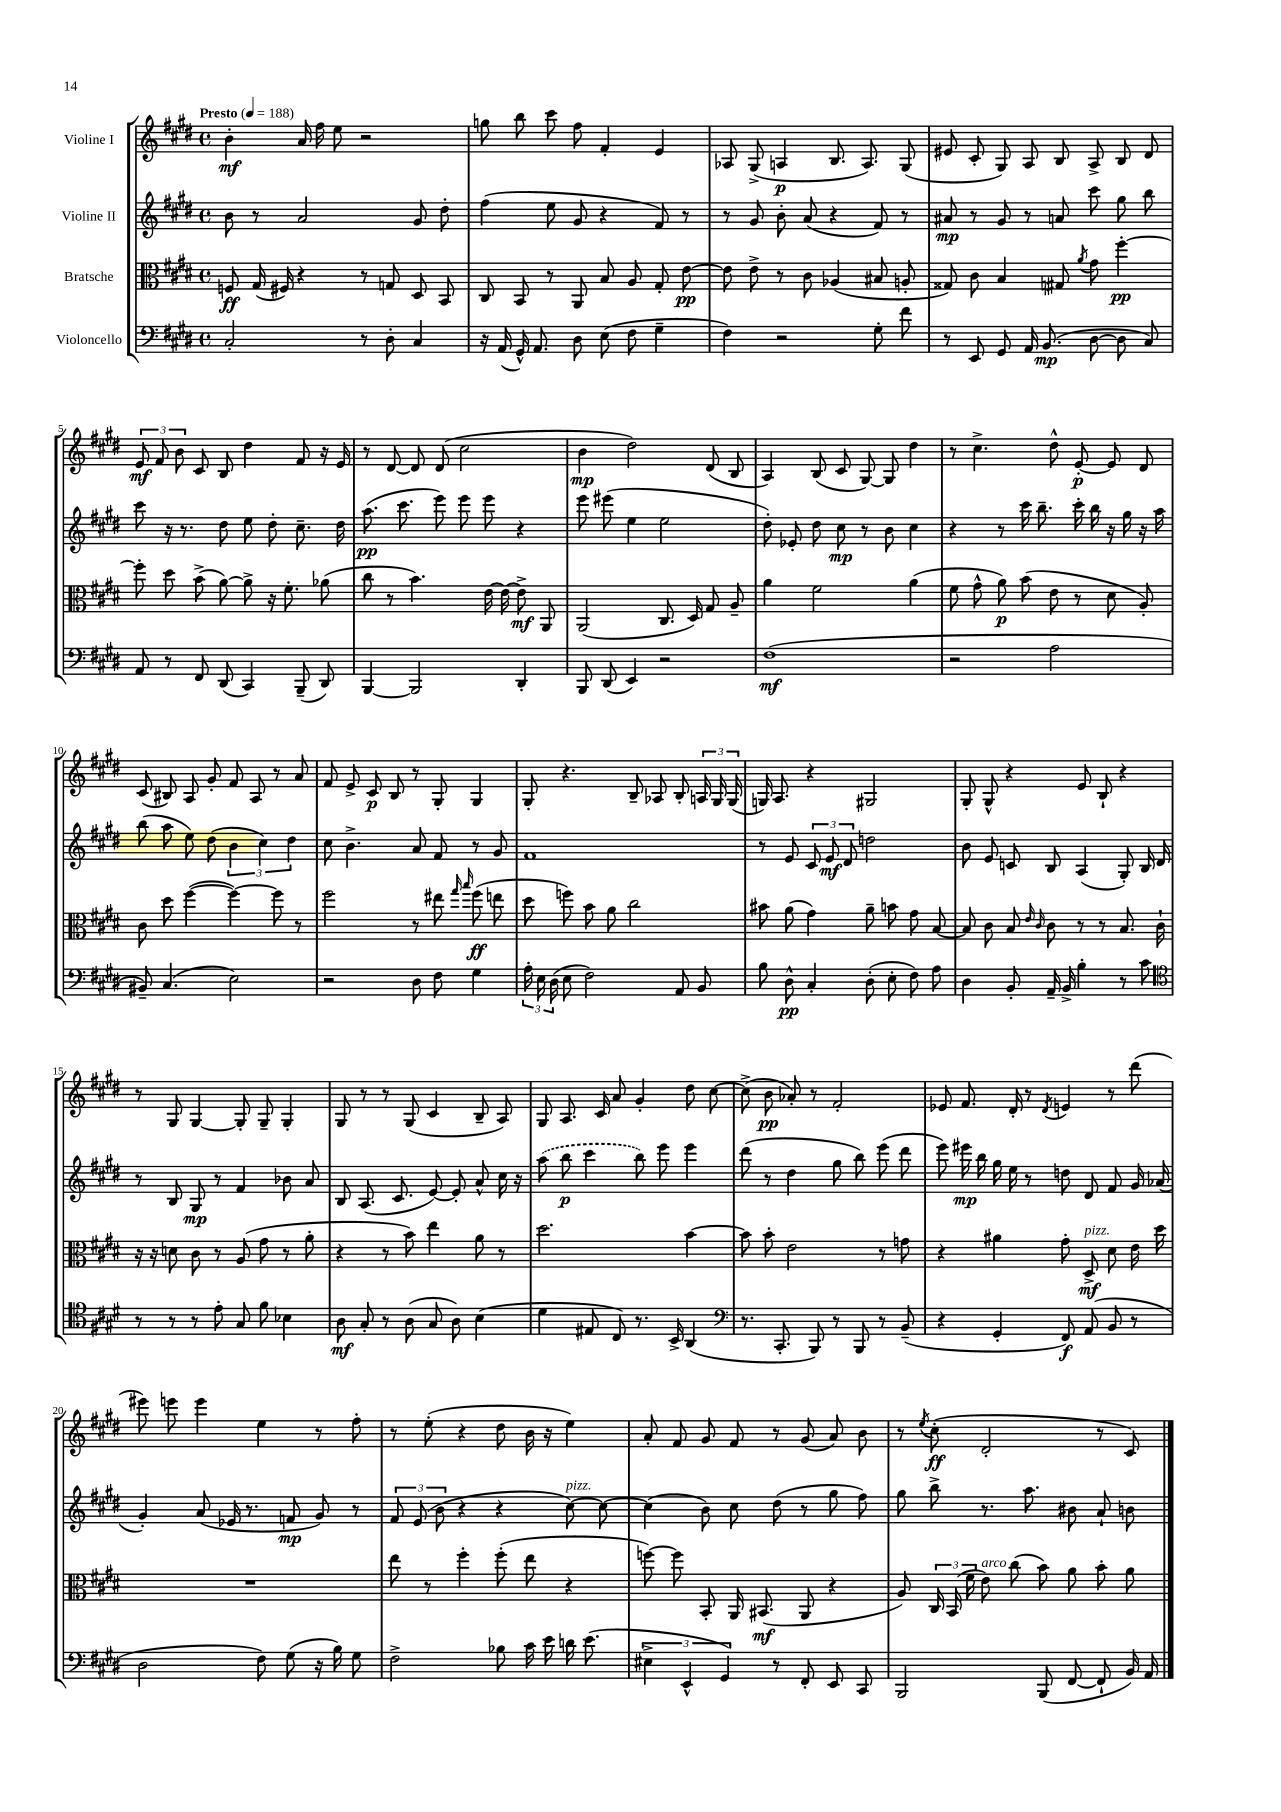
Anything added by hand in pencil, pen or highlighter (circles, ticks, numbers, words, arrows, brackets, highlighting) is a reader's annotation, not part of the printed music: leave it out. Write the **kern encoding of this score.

**kern	**dynam	**kern	**dynam	**kern	**dynam	**kern	**dynam
*part4	*part4	*part3	*part3	*part2	*part2	*part1	*part1
*staff4	*staff4	*staff3	*staff3	*staff2	*staff2	*staff1	*staff1
*I"Violoncello	*	*I"Bratsche	*	*I"Violine II	*	*I"Violine I	*
*clefF4	*	*clefC3	*	*clefG2	*	*clefG2	*
*k[f#c#g#d#]	*	*k[f#c#g#d#]	*	*k[f#c#g#d#]	*	*k[f#c#g#d#]	*
*M4/4	*	*M4/4	*	*M4/4	*	*M4/4	*
*met(c)	*	*met(c)	*	*met(c)	*	*met(c)	*
*MM188	*	*MM188	*	*MM188	*	*MM188	*
=1	=1	=1	=1	=1	=1	=1	=1
!	!	!	!	!	!	!LO:TX:a:B:t=Presto	!
2C#'/	.	8Fn/	ff	8b\	.	4b'\	mf
.	.	(16G#/	.	8r	.	.	.
.	.	16F#X/)	.	.	.	.	.
.	.	4r	.	2a/	.	16a/	.
.	.	.	.	.	.	16ff#\	.
.	.	.	.	.	.	8ee\	.
8r	.	8r	.	.	.	2r	.
8D#'\	.	8Gn/	.	.	.	.	.
4C#/	.	8D#/	.	8g#/	.	.	.
.	.	8BB/	.	8dd#'\	.	.	.
=2	=2	=2	=2	=2	=2	=2	=2
16r	.	8C#/	.	(4ff#\	.	8ggn\	.
(16AA/	.	.	.	.	.	.	.
16GG#^^/)	.	8BB/	.	.	.	8bb\	.
8.AA/	.	.	.	.	.	.	.
.	.	8r	.	8ee\	.	8ccc#\	.
8D#\	.	8AA/	.	8g#/	.	8ff#\	.
(8E\	.	8B/	.	4r	.	4f#'/	.
8F#\	.	8A/	.	.	.	.	.
4G#~\	.	8G#'/	.	8f#/)	.	4e/	.
.	.	[8e\	pp	8r	.	.	.
=3	=3	=3	=3	=3	=3	=3	=3
4F#\)	.	8e\]	.	8r	.	8A-X/	.
.	.	8e^\	.	8g#/	.	(8G#^/	.
2r	.	8r	.	8b'\	.	4An/	p
.	.	8c#\	.	(8a/	.	.	.
.	.	(4A-X/	.	4r	.	8.B/	.
.	.	.	.	.	.	8.A/)	.
8G#'\	.	8B#X/	.	8f#/)	.	.	.
8f#\	.	8An'/	.	8r	.	(8G#/	.
=4	=4	=4	=4	=4	=4	=4	=4
8r	.	8G##X/)	.	8a#X/	mp	8e#X/	.
8EE/	.	8c#\	.	8r	.	8c#'/	.
8GG#/	.	4B/	.	8g#/	.	8G#/)	.
16AA/	.	.	.	8r	.	8A/	.
(8.BB/	mp	.	.	.	.	.	.
.	.	8G#X/	.	8an/	.	8B/	.
.	.	8qa/	.	.	.	.	.
[8D#\	.	8g#\	.	8ccc#\	.	8A^/	.
8D#\]	.	[4ff#'\	pp	8gg#\	.	8B/	.
8C#/)	.	.	.	8bb\	.	8d#/	.
!!LO:LB:g=z
=5	=5	=5	=5	=5	=5	=5	=5
8AA/	.	8ff#'\]	.	8ccc#\	.	12e/	mf
.	.	.	.	.	.	12f#/	.
8r	.	8dd#\	.	16r	.	.	.
.	.	.	.	.	.	12b\	.
.	.	.	.	8.r	.	.	.
8FF#/	.	(8b^\	.	.	.	8c#/	.
(8DD#/	.	[8a\)	.	8dd#\	.	8B/	.
4CC#/)	.	8a^\]	.	8ee\	.	4dd#\	.
.	.	16r	.	8dd#'\	.	.	.
.	.	8.f#'\	.	.	.	.	.
(8BBB~/	.	.	.	8.cc#~\	.	8f#/	.
8DD#/)	.	(8a-X\	.	.	.	16r	.
.	.	.	.	16dd#\	.	16e/	.
=6	=6	=6	=6	=6	=6	=6	=6
[4BBB/	.	8cc#\	.	(8.aa\	pp	8r	.
.	.	8r	.	.	.	[8d#/	.
.	.	.	.	8.ccc#\	.	.	.
2BBB/]	.	4.b\)	.	.	.	8d#/]	.
.	.	.	.	8eee\)	.	(8d#/	.
.	.	.	.	8eee\	.	2cc#\	.
.	.	[16e\	.	8eee\	.	.	.
.	.	16e\_	.	.	.	.	.
4DD#'/	.	8e^\]	mf	4r	.	.	.
.	.	8AA/	.	.	.	.	.
=7	=7	=7	=7	=7	=7	=7	=7
8BBB/	.	(2AA/	.	8eee\	.	4b\	mp
(8DD#/	.	.	.	(8eee#X\	.	.	.
4EE/)	.	.	.	4ee\	.	2dd#\)	.
2r	.	8.C#/	.	2ee\	.	.	.
.	.	16D#/)	.	.	.	.	.
.	.	8G#/	.	.	.	(8d#/	.
.	.	8A~/	.	.	.	8B/	.
=8	=8	=8	=8	=8	=8	=8	=8
(1F#	mf	4a\	.	8dd#'\)	.	4A/)	.
.	.	.	.	8e-X'/	.	.	.
.	.	2f#\	.	8dd#\	.	(8B/	.
.	.	.	.	8cc#\	mp	8c#/	.
.	.	.	.	8r	.	[8G#/)	.
.	.	.	.	8b\	.	8G#/]	.
.	.	(4a\	.	4cc#\	.	4dd#\	.
=9	=9	=9	=9	=9	=9	=9	=9
2r	.	8f#\	.	4r	.	8r	.
.	.	8g#^^\	.	.	.	4.cc#^\	.
.	.	8a\)	p	8r	.	.	.
.	.	(8b\	.	16ccc#\	.	.	.
.	.	.	.	8.bb~\	.	.	.
2A\	.	8e\	.	.	.	8dd#^^\	.
.	.	8r	.	16ccc#'\	.	[8e'/	p
.	.	.	.	16bb\	.	.	.
.	.	8d#\	.	16r	.	8e/]	.
.	.	.	.	16gg#\	.	.	.
.	.	8A'/)	.	16r	.	8d#/	.
.	.	.	.	16aa\	.	.	.
!!LO:LB:g=z
=10	=10	=10	=10	=10	=10	=10	=10
8BB#X~/)	.	8c#\	.	(8bb\	.	(8c#/	.
(4.C#/	.	8dd#\	.	8aa\	.	8B#X/)	.
.	.	([4ff#\	.	8ee\)	.	8A/	.
.	.	.	.	(8dd#\	.	8g#'/	.
2E\)	.	4ff#\_)	.	6b\	.	8f#/	.
.	.	.	.	.	.	8A/	.
.	.	.	.	6cc#\)	.	.	.
.	.	8ff#\]	.	.	.	8r	.
.	.	.	.	6dd#\	.	.	.
.	.	8r	.	.	.	8a/	.
=11	=11	=11	=11	=11	=11	=11	=11
2r	.	2ff#\	.	8cc#\	.	8f#/	.
.	.	.	.	4.b^\	.	8e^/	.
.	.	.	.	.	.	8c#/	p
.	.	.	.	.	.	8B/	.
8D#\	.	8r	.	8a/	.	8r	.
8F#\	.	8ee#X\	.	8f#/	.	8G#'/	.
.	.	16qqgg#/	.	.	.	.	.
.	.	16qqbb/	.	.	.	.	.
4G#\	.	(8ff#\	ff	8r	.	4G#/	.
.	.	8een\	.	8g#/	.	.	.
=12	=12	=12	=12	=12	=12	=12	=12
24A'\	.	8dd#\	.	1f#	.	8G#'/	.
24E\	.	.	.	.	.	.	.
(24D#\	.	.	.	.	.	.	.
8E\	.	8ffn\)	.	.	.	4.r	.
2F#\)	.	8b\	.	.	.	.	.
.	.	8a\	.	.	.	.	.
.	.	2cc#\	.	.	.	8B~/	.
.	.	.	.	.	.	8A-X/	.
8AA/	.	.	.	.	.	8B'/	.
8BB/	.	.	.	.	.	24An/	.
.	.	.	.	.	.	24G#/	.
.	.	.	.	.	.	(24G#/	.
=13	=13	=13	=13	=13	=13	=13	=13
8B\	.	8b#X\	.	8r	.	16Gn/)	.
.	.	.	.	.	.	8.A/	.
8D#^^\	pp	(8a\	.	8e/	.	.	.
4C#'/	.	4g#\)	.	12c#/	.	4r	.
.	.	.	.	12e/	mf	.	.
.	.	.	.	12d#/	.	.	.
(8D#'\	.	8a~\	.	2ddn\	.	2G#X/	.
8E'\	.	8bn\	.	.	.	.	.
8F#\)	.	8g#\	.	.	.	.	.
8A\	.	[8B/	.	.	.	.	.
=14	=14	=14	=14	=14	=14	=14	=14
4D#\	.	8B/]	.	8b\	.	8G#'/	.
.	.	8c#\	.	8e/	.	8G#^^/	.
8BB'/	.	8B/	.	8cn/	.	4r	.
.	.	16qqe/	.	.	.	.	.
.	.	16qqc#/	.	.	.	.	.
16AA~/	.	8c#\	.	8B/	.	.	.
16BB^/	.	.	.	.	.	.	.
4B'\	.	8r	.	(4A/	.	8e/	.
.	.	8r	.	.	.	8B`/	.
8r	.	8.B/	.	8G#'/)	.	4r	.
8c#\	.	.	.	16B/	.	.	.
.	.	16c#`\	.	16d#/	.	.	.
!!LO:LB:g=z
=15	=15	=15	=15	=15	=15	=15	=15
*clefC4	*	*	*	*	*	*	*
8r	.	16r	.	8r	.	8r	.
.	.	16r	.	.	.	.	.
8r	.	8dn\	.	8B/	.	8G#/	.
8r	.	8c#\	.	8G#/	mp	[4G#/	.
8e'\	.	8r	.	8r	.	.	.
8G#/	.	(8A/	.	4f#/	.	8G#'/]	.
8f#\	.	8g#\	.	.	.	8G#~/	.
4B-X\	.	8r	.	8b-X\	.	4G#'/	.
.	.	8a'\	.	8a/	.	.	.
=16	=16	=16	=16	=16	=16	=16	=16
8A\	mf	4r	.	8B/	.	8G#/	.
8G#'/	.	.	.	(8.A/	.	8r	.
8r	.	8r	.	.	.	8r	.
.	.	.	.	8.c#/	.	.	.
(8A\	.	8b\)	.	.	.	(8G#/	.
8G#/	.	4ee\	.	[8e/)	.	4c#/	.
8A\)	.	.	.	8e'/]	.	.	.
(4B\	.	8a\	.	8a^^/	.	8B~/	.
.	.	8r	.	16cc#\	.	8A/)	.
.	.	.	.	16r	.	.	.
=17	=17	=17	=17	=17	=17	=17	=17
4d#\	.	2.dd#\	.	(8aa\	.	8G#/	.
.	.	.	.	8bb\	p	8.A/	.
8E#X/	.	.	.	4ccc#\	.	.	.
.	.	.	.	.	.	16c#/	.
8C#/)	.	.	.	.	.	8a/	.
8.r	.	.	.	8bb\)	.	4g#'/	.
.	.	.	.	8eee\	.	.	.
16BB^/	.	.	.	.	.	.	.
(4AA/	.	[4b\	.	4eee\	.	8dd#\	.
.	.	.	.	.	.	[8cc#\	.
=18	=18	=18	=18	=18	=18	=18	=18
*clefF4	*	*	*	*	*	*	*
8.r	.	8b\]	.	(8ddd#\	.	(8cc#^\]	.
.	.	8b'\	.	8r	.	8b\	pp
8.CC#'/	.	.	.	.	.	.	.
.	.	2e\	.	4dd#\	.	8a-X'/)	.
8BBB/)	.	.	.	.	.	8r	.
8r	.	.	.	8gg#\	.	2f#'/	.
8BBB/	.	.	.	8bb\)	.	.	.
8r	.	8r	.	(8eee\	.	.	.
(8BB~/	.	8gn\	.	8ddd#\	.	.	.
=19	=19	=19	=19	=19	=19	=19	=19
4r	.	4r	.	8eee\)	.	8e-X/	.
.	.	.	.	16eee#X\	mp	8.f#/	.
.	.	.	.	16bb\	.	.	.
4GG#'/	.	4a#X\	.	16gg#\	.	.	.
.	.	.	.	16ee\	.	16d#'/	.
.	.	.	.	8r	.	8r	.
.	.	.	.	.	.	8qd#/	.
8FF#/)	f	8g#'\	.	8ddn\	.	4en/	.
!	!	!LO:TX:a:i:t=pizz.	!	!	!	!	!
(8AA/	.	8D#^/	mf	8d#/	.	.	.
8BB/	.	8d#\	.	8f#/	.	8r	.
8r	.	16e\	.	16g#/	.	(8ddd#\	.
.	.	16dd#\	.	(16a-X/	.	.	.
!!LO:LB:g=z
=20	=20	=20	=20	=20	=20	=20	=20
2D#\	.	1r	.	4g#'/)	.	8eee#X\)	.
.	.	.	.	.	.	8eeen\	.
.	.	.	.	(8a/	.	4eee\	.
.	.	.	.	16e-X/	.	.	.
.	.	.	.	8.r	.	.	.
8F#\)	.	.	.	.	.	4ee\	.
(8G#\	.	.	.	8fn/	mp	.	.
16r	.	.	.	8g#/)	.	8r	.
16B\)	.	.	.	.	.	.	.
8G#\	.	.	.	8r	.	8ff#'\	.
=21	=21	=21	=21	=21	=21	=21	=21
2F#^\	.	8ee\	.	12f#/	.	8r	.
.	.	.	.	(12e/	.	.	.
.	.	8r	.	.	.	(8ee'\	.
.	.	.	.	12b\	.	.	.
.	.	4ff#'\	.	4r	.	4r	.
8B-X\	.	(8ff#'\	.	4r	.	8dd#\	.
16c#\	.	8ee\	.	.	.	16b\	.
16e\	.	.	.	.	.	16r	.
!	!	!	!	!LO:TX:a:i:t=pizz.	!	!	!
16dn\	.	4r	.	[8cc#\)	.	4ee\)	.
(8.e\	.	.	.	.	.	.	.
.	.	.	.	8cc#\_	.	.	.
=22	=22	=22	=22	=22	=22	=22	=22
6E#X^\	.	[8ffn\)	.	(4cc#\]	.	8a'/	.
.	.	8ff\]	.	.	.	8f#/	.
6EE^^/	.	.	.	.	.	.	.
.	.	8BB'/	.	8b\)	.	8g#/	.
6GG#/)	.	.	.	.	.	.	.
.	.	16AA/	.	8cc#\	.	8f#/	.
.	.	(8.BB#X/	mf	.	.	.	.
8r	.	.	.	(8dd#\	.	8r	.
8FF#'/	.	8AA/	.	8r	.	(8g#/	.
8EE/	.	4r	.	8gg#\	.	8a/)	.
8CC#/	.	.	.	8ff#\)	.	8b\	.
=23	=23	=23	=23	=23	=23	=23	=23
2BBB/	.	8A/)	.	8gg#\	.	8r	.
.	.	.	.	.	.	8qee/	.
.	.	24C#/	.	8bb^\	.	(8cc#'\	ff
.	.	(24BB/	.	.	.	.	.
.	.	24f#\	.	.	.	.	.
!	!	!LO:TX:a:i:t=arco	!	!	!	!	!
.	.	8e\)	.	8.r	.	2d#'/	.
.	.	(8cc#\	.	.	.	.	.
.	.	.	.	8.aa\	.	.	.
(8BBB/	.	8b\)	.	.	.	.	.
[8FF#/	.	8a\	.	8b#X\	.	.	.
8FF#`/]	.	8b'\	.	8a`/	.	8r	.
16BB/)	.	8a\	.	8bn\	.	8c#/)	.
16AA/	.	.	.	.	.	.	.
==	==	==	==	==	==	==	==
*-	*-	*-	*-	*-	*-	*-	*-
